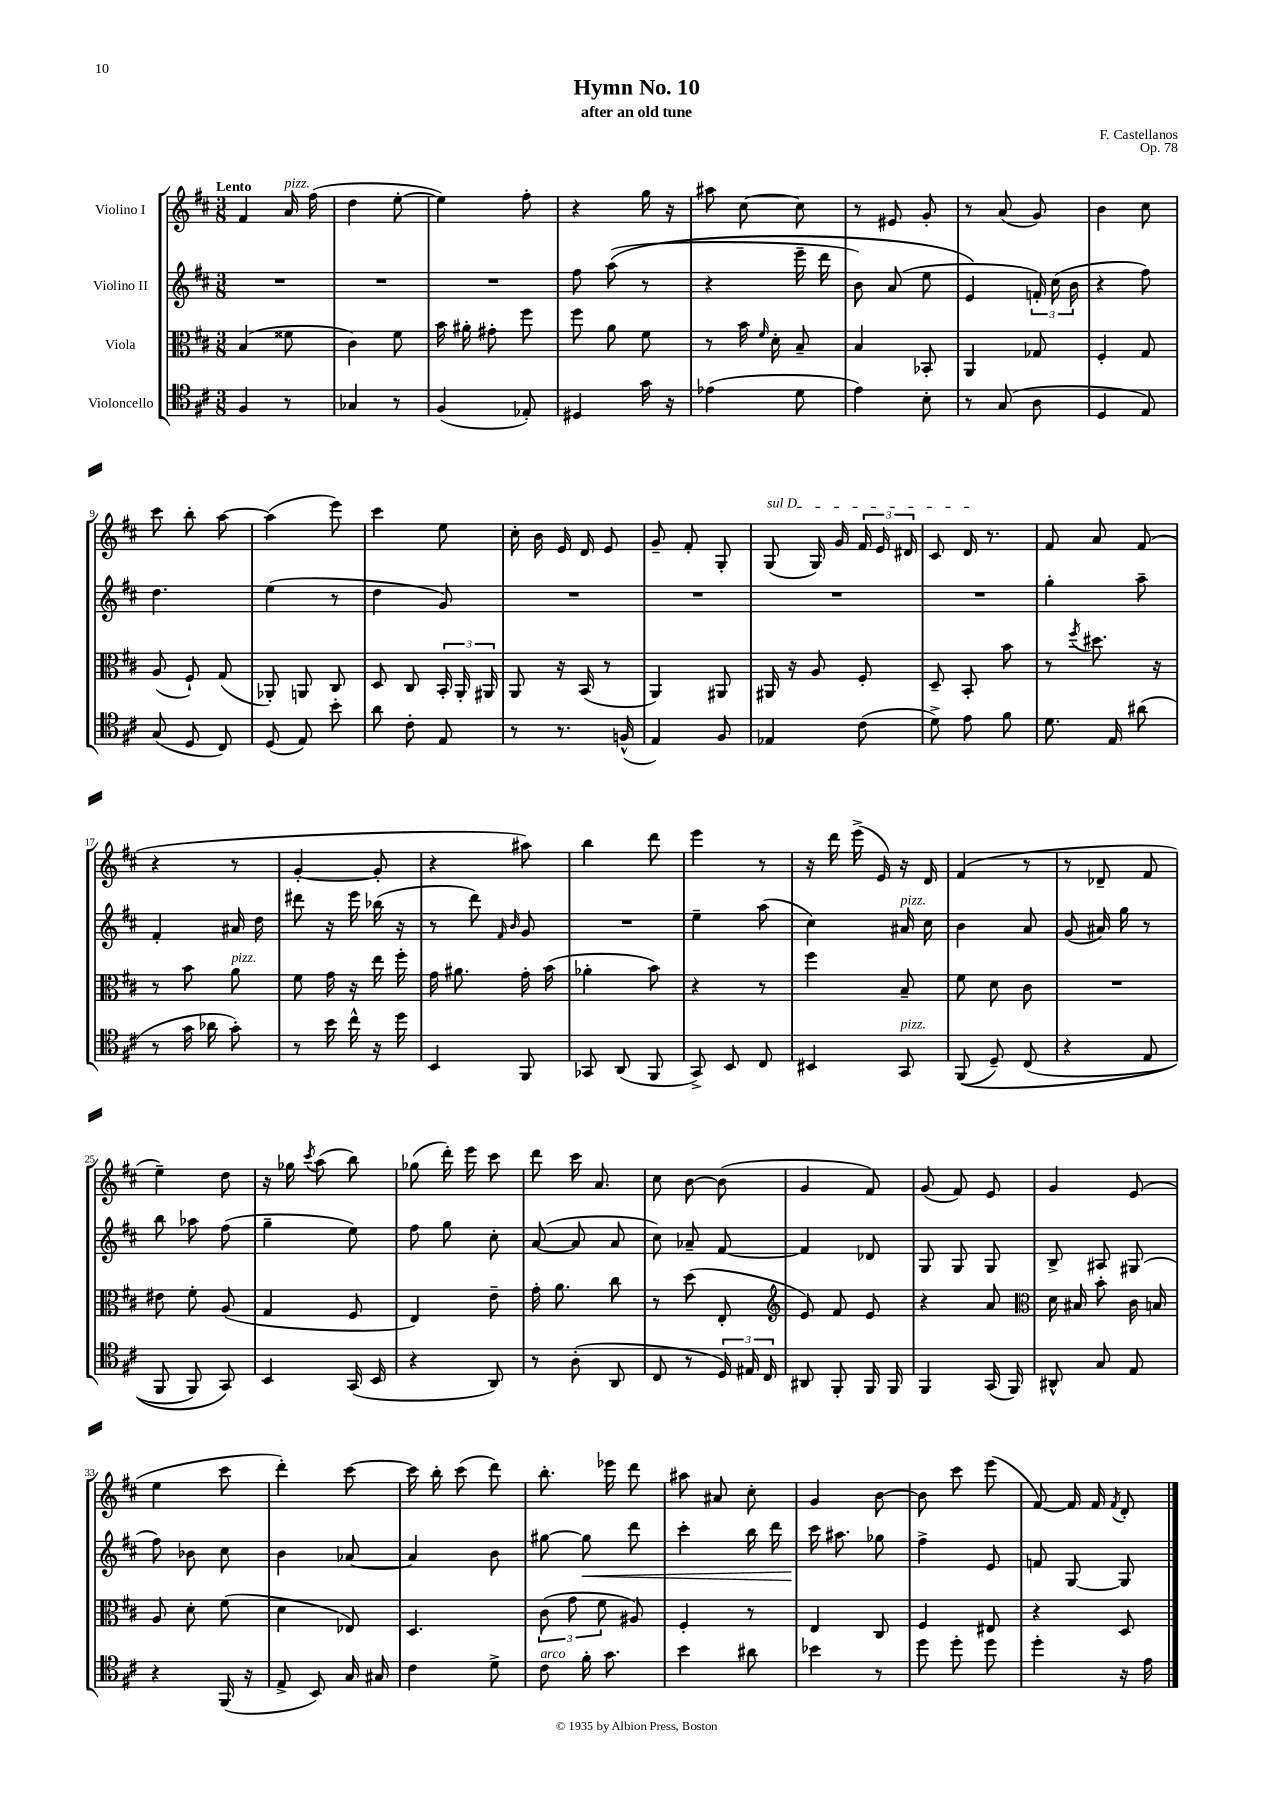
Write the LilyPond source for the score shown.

\header { title = "Hymn No. 10" composer = "F. Castellanos" subtitle = "after an old tune" opus = "Op. 78" }
<<
\new StaffGroup <<
\new Staff = "s0" \with { instrumentName = "Violino I" } {
    \clef treble \key d \major \numericTimeSignature \time 3/8 \tempo "Lento"
    \autoBeamOff fis'4 a'16^\markup { \italic "pizz." } fis''16( |
    d''4 e''8~-. |
    e''4) fis''8-. |
    r4 g''16 r16 |
    ais''8 cis''8~ cis''8 |
    r8 eis'8 g'8-. |
    r8 a'8( g'8) |
    b'4 cis''8 |
    cis'''8 b''8-. a''8~ |
    a''4( e'''8) |
    cis'''4 e''8 |
    cis''16-. b'16 e'16 d'16 e'8 |
    g'8-- fis'8-. g8-. |
    \once \override TextSpanner.bound-details.left.text = \markup { \italic "sul D" } g8\startTextSpan( g16) g'16 \tuplet 3/2 { fis'16 e'16 dis'16 } |
    cis'8 d'16\stopTextSpan r8. |
    fis'8 a'8 fis'8( |
    r4 r8 |
    g'4~-. g'8-. |
    r4 ais''8) |
    b''4 d'''8 |
    e'''4 r8 |
    r16 d'''16 e'''16->( e'16) r16 d'16 |
    fis'4( r8 |
    r8 des'8-- fis'8 |
    e''4--) d''8 |
    r16 ges''16 \acciaccatura { cis'''8 } a''8( b''8) |
    ges''8( d'''16-.) e'''16 cis'''8 |
    d'''8 cis'''16 a'8. |
    cis''8 b'8~ b'8( |
    g'4 fis'8) |
    g'8( fis'8) e'8 |
    g'4 e'8( |
    e''4 cis'''8 |
    d'''4-.) cis'''8~ |
    cis'''16 b''16-. cis'''8( d'''8) |
    b''8.-. ees'''16 d'''8 |
    ais''8 ais'8 cis''8-. |
    g'4 b'8~ |
    b'8 cis'''8 e'''8( |
    fis'8~) fis'16 fis'16 \acciaccatura { fis'8 } d'8-. \bar "|." |
}
\new Staff = "s1" \with { instrumentName = "Violino II" } {
    \clef treble \key d \major \numericTimeSignature \time 3/8
    \autoBeamOff R4. |
    R4. |
    R4. |
    fis''8 a''8(\( r8 |
    r4 e'''16-- d'''16 |
    b'8) a'8( e''8 |
    e'4\) \tuplet 3/2 { f'16-.) cis''16( b'16 } |
    r4 fis''8) |
    d''4. |
    e''4( r8 |
    d''4 g'8) |
    R4. |
    R4. |
    R4. |
    R4. |
    g''4-. a''8-- |
    fis'4-. ais'16 d''16 |
    dis'''8 r16 e'''16 bes''16( r16 |
    r8 d'''8) \grace { fis'16 b'16 } g'8 |
    R4. |
    e''4-- a''8( |
    cis''4) ais'16^\markup { \italic "pizz." } cis''16 |
    b'4 a'8 |
    g'8( ais'16) g''16 r8 |
    b''8 aes''8 fis''8( |
    g''4-- e''8) |
    fis''8 g''8 cis''8-. |
    a'8~( a'8 a'8 |
    cis''8) aes'8-- fis'8~ |
    fis'4 des'8 |
    g8 g8 g8 |
    b8-> ais8 gis8( |
    fis''8) bes'8 cis''8 |
    b'4 aes'8~ |
    aes'4 b'8 |
    gis''8~ gis''8\< d'''8 |
    cis'''4-. b''16 d'''16 |
    cis'''16\! ais''8. ges''8 |
    fis''4-> e'8 |
    f'8 g8~ g8 \bar "|." |
}
\new Staff = "s2" \with { instrumentName = "Viola" } {
    \clef alto \key d \major \numericTimeSignature \time 3/8
    \autoBeamOff b4( fisis'8 |
    cis'4) fis'8 |
    b'16 ais'16-. gis'8-. fis''8 |
    fis''8 a'8 fis'8 |
    r8 b'16 \grace { fis'16 } d'16-. b8-- |
    b4 bes,8-. |
    a,4 ges8 |
    fis4-. g8 |
    a8( fis8-!) g8( |
    aes,8-.) a,8 cis8 |
    d8 cis8 \tuplet 3/2 { b,16-. a,16-. ais,16 } |
    a,8 r16 b,16( r8 |
    a,4) ais,8 |
    ais,16 r16 a8 fis8-. |
    d8-- b,8-. b'8 |
    r8 \acciaccatura { fis''8 } dis''8. r16 |
    r8 b'8 a'8^\markup { \italic "pizz." } |
    fis'8 g'16 r16 e''16 fis''16-. |
    g'16 ais'8. g'16-. b'16( |
    aes'4-. b'8) |
    r4 r8 |
    fis''4 b8-- |
    fis'8 d'8 cis'8 |
    R4. |
    eis'8 fis'8-. a8( |
    g4 fis8 |
    e4) e'8-- |
    g'16-. a'8. cis''8 |
    r8 d''8( e8-. |
    \clef treble e'8) fis'8 e'8 |
    r4 a'8 |
    \clef alto d'16 bis16 b'8-. cis'16 b16 |
    a8 d'8-. fis'8( |
    d'4 ees8) |
    d4. |
    \tuplet 3/2 { cis'8( g'8 fis'8 } ais8) |
    fis4-. r8 |
    e4 cis8 |
    fis4 eis8 |
    r4 d8 \bar "|." |
}
\new Staff = "s3" \with { instrumentName = "Violoncello" } {
    \clef tenor \key d \major \numericTimeSignature \time 3/8
    \autoBeamOff fis4 r8 |
    ges4 r8 |
    fis4( ees8-.) |
    dis4 g'16 r16 |
    ees'4( d'8 |
    e'4) b8-. |
    r8 g8( a8 |
    d4 e8) |
    g8( d8 cis8) |
    d8( e8) b'8-. |
    a'8 cis'8-. e8 |
    r8 r8. f16-^( |
    e4) fis8 |
    ees4 cis'8( |
    d'8->) e'8 fis'8 |
    d'8. e16 ais'8( |
    r8 g'16 aes'16 g'8-.) |
    r8 b'16 cis''16-^ r16 d''16 |
    b,4 fis,8 |
    ges,8 a,8( fis,8 |
    g,8->) b,8 cis8 |
    bis,4 g,8^\markup { \italic "pizz." } |
    fis,8(\( d8--) cis8( |
    r4 e8 |
    fis,8 fis,8) g,8\) |
    b,4 g,16( b,16 |
    r4 a,8) |
    r8 a8-.( a,8 |
    cis8 r8 \tuplet 3/2 { d16) eis16 cis16 } |
    ais,8 fis,8-. fis,16 fis,16 |
    fis,4 g,16( fis,16) |
    ais,8-^ g8 e8 |
    r4 fis,16( r16 |
    e8-> b,8) g16 gis16 |
    cis'4 d'8-> |
    cis'8^\markup { \italic "arco" } fis'16-. g'8. |
    b'4 ais'8 |
    bes'4 r8 |
    d''8 d''8-. d''8 |
    d''4-. r16 e'16 \bar "|." |
}
>>
>>
